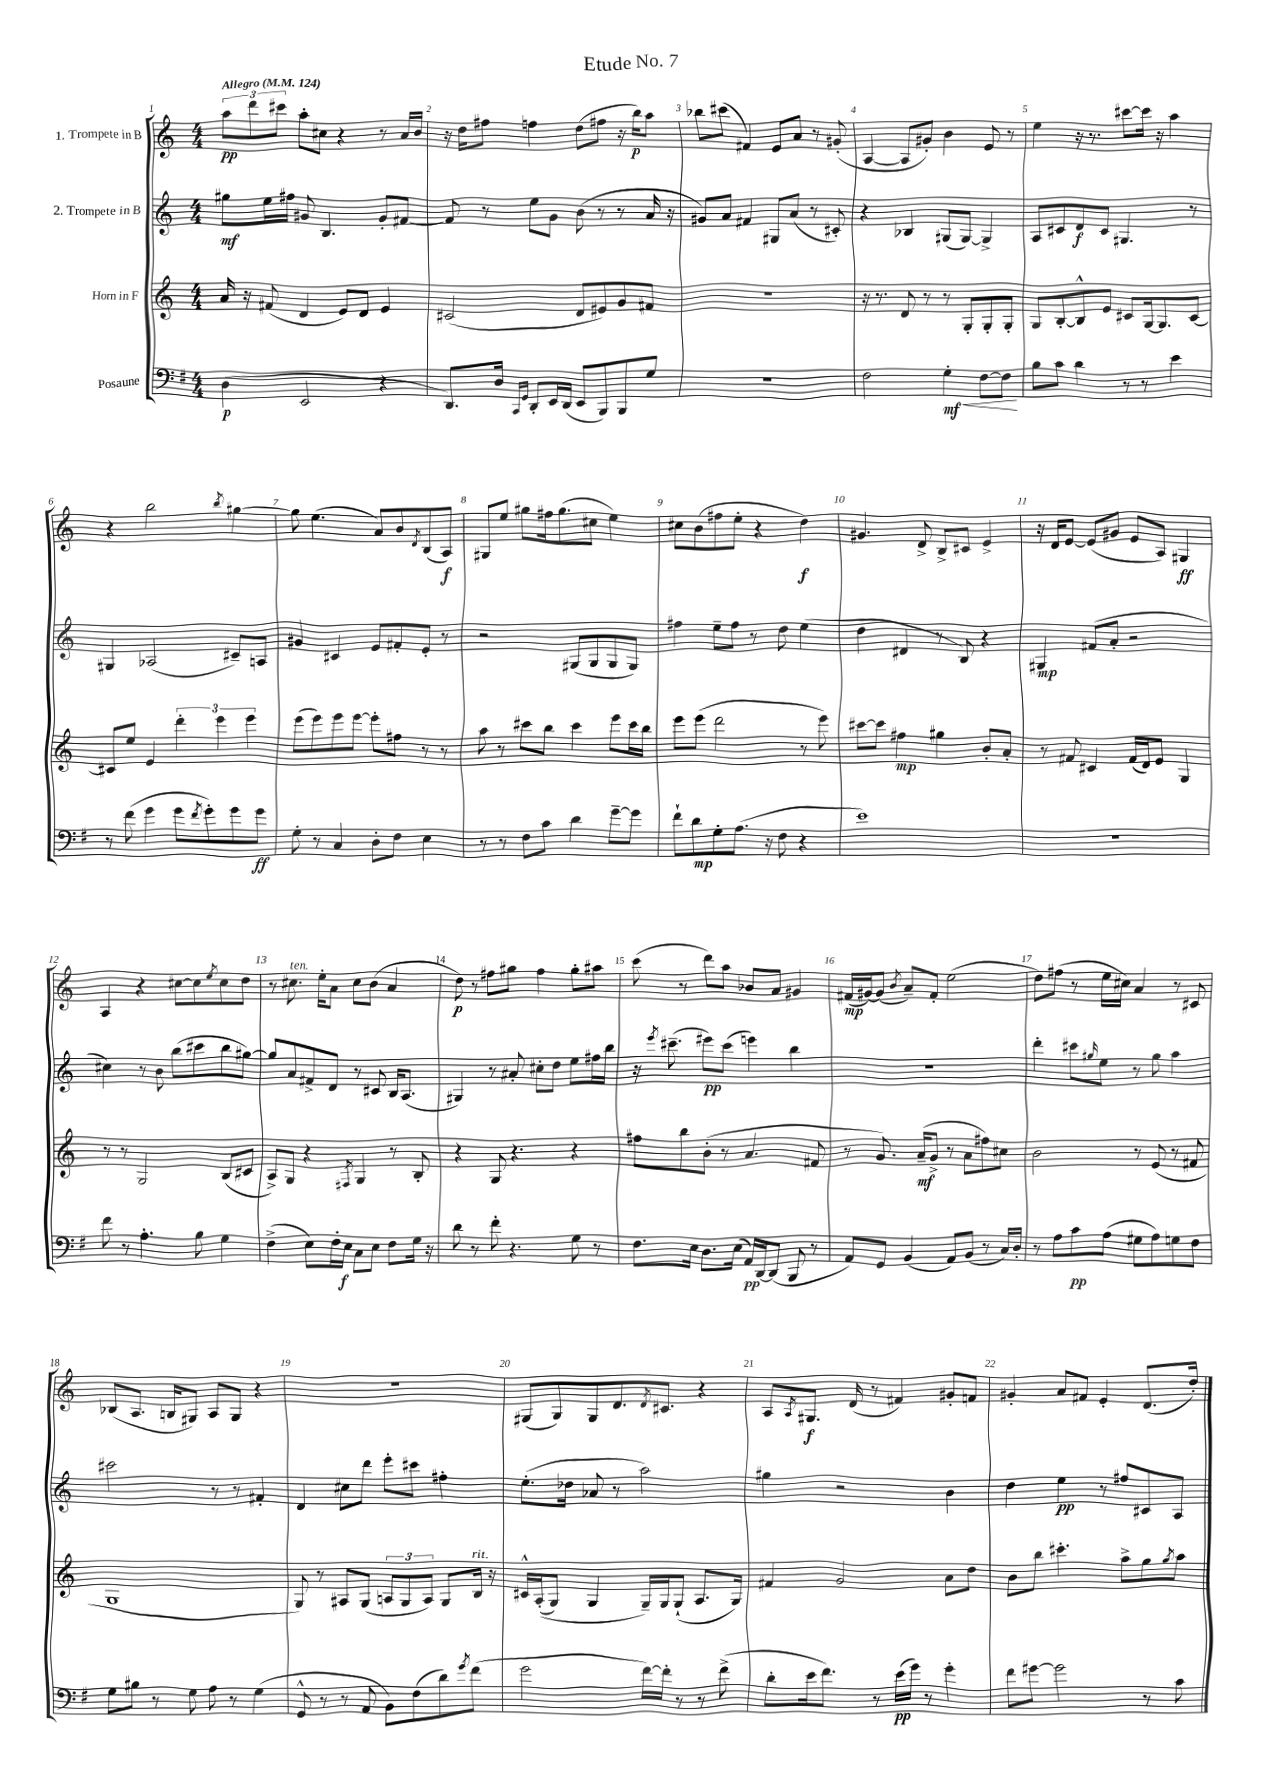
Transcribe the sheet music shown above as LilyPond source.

\header { title = "Etude No. 7" }
<<
\new StaffGroup <<
\new Staff = "s0" \with { instrumentName = "1. Trompete in B" } {
    \clef treble \key c \major \numericTimeSignature \time 4/4 \tempo "Allegro" 4 = 124
    \tuplet 3/2 { a''8\pp d'''8 cis'''8 } a''8-. cis''8 r4 r8 a'16 b'16 |
    r16 d''16 fis''8 f''4 d''8( fis''8 r16 b''16\p) a''8 |
    bes''8 cis'''8( fis'4) e'8 a'8 r8 gis'8-.( |
    a4~ a8 gis'8-.) b'4 e'8 r8 |
    e''4 r16 r8. cis'''8~ cis'''16 r16 a''4 |
    r4 b''2 \acciaccatura { b''8 } gis''4~ |
    gis''8 e''4.( a'8) b'8 \acciaccatura { d'8 } b8( a8\f) |
    gis8 e''8 gis''8 fis''16 gis''8.( cis''8 e''4) |
    cis''8 b'8( fis''8 e''8-. r4 d''4\f) |
    gis'4. d'8-> b8-> cis'8 e'4-> |
    r16 d'16 e'8~ e'8( gis'8 e'8 a8) gis4\ff |
    a4 r4 cis''8~ cis''8 \acciaccatura { e''8 } cis''8 d''8 |
    r8 cis''8.^\markup { \italic "ten." } e''16-. a'8 cis''8 b'8( a'4 |
    d''8\p) r8 fis''8 gis''8 fis''4 gis''8-. ais''8 |
    c'''8( r8 d'''8) a''8 bes'8 a'8 gis'4 |
    fis'16\mp( gis'16~) gis'8( \acciaccatura { b'8 } a'8--) fis'8-. e''2( |
    d''8) fis''8( r8 e''16 cis''16) a'4 r8 cis'8 |
    bes8( a8. b16 gis8) a8 gis8 r4 |
    R1 |
    gis8( gis8) gis8 d'8. \acciaccatura { d'8 } cis'8. r4 |
    a8 \acciaccatura { a8 } gis8.\f d'16( r8 fis'4) gis'8-. f'8 |
    gis'4-. a'8 fis'8 e'4-. d'8.( d''16-.) \bar "|." |
}
\new Staff = "s1" \with { instrumentName = "2. Trompete in B" } {
    \clef treble \key c \major \numericTimeSignature \time 4/4
    gis''8\mf e''16 fis''16 gis'8 b4. gis'8-. fis'8~ |
    fis'8 r8 e''8 g'8 b'8( r8 r8 a'16 r16 |
    gis'8) a'8 fis'4 gis8 a'8( r8 cis'8-.) |
    r4 bes4 gis8( gis8~) gis4-> |
    a8 cis'8 d'8\f cis'8 gis4. r8 |
    gis4 aes2( cis'8--) a8 |
    gis'4 cis'4 e'8 fis'8-. e'8-. r8 |
    r2 gis8( gis8 gis8 gis8) |
    fis''4 e''8-- fis''8 r8 d''8 e''4( |
    d''4 dis'4 r8 b8) r4 |
    gis4\mp fis'8( a'8-. r2 |
    cis''4) r8 b'8 b''8( cis'''8 b''8 gis''8~) |
    gis''8 a'8 fis'8-> d'8 r8 cis'8 b16 a8.( |
    gis4) r8 ais'8-. cis''8-. d''8 e''8 fis''16 b''16 |
    r16 \acciaccatura { e'''8 } cis'''8.--( eis'''8\pp) cis'''8( e'''4) b''4 |
    R1 |
    d'''4-. cis'''8 \grace { gis''16 } e''8 r8 gis''8 a''4 |
    cis'''2 r8 r8 fis'4-. |
    d'4 cis''8 d'''8 e'''8-. cis'''8 fis''4-. |
    e''8.-.( des''16 aes'8 r8 a''2) |
    gis''4 r2 b'4 |
    d''4 e''4\pp r8 fis''8 cis'8 a8 \bar "|." |
}
\new Staff = "s2" \with { instrumentName = "Horn in F" } {
    \clef treble \key c \major \numericTimeSignature \time 4/4
    a'16 r16 fis'8( d'4 e'8) d'8 e'4 |
    cis'2( d'8 eis'8) g'8 fis'8 |
    r1 |
    r16 r8. d'8 r8 r8 g8-. g8-. g8-. |
    g8 b8~-. b8-^ e'8 cis'8 g16~ g8. cis'8~ |
    cis'8 e''8 e'4 \tuplet 3/2 { d'''4-. e'''4 e'''4 } |
    e'''8( e'''8) e'''8 e'''8~ e'''8-. fis''8 r8 r8 |
    a''8 r8 cis'''8 b''8 cis'''4 e'''8 cis'''16 b''16 |
    e'''8 e'''8( d'''2 r8 e'''8) |
    cis'''8~ cis'''8 fis''4\mp gis''4 b'8-. a'8-. |
    r8 fis'8 cis'4 fis'16( d'16) e'8 g4 |
    r8 r8 g2 b8( cis'8 |
    a8->) g8 r4 \acciaccatura { fis8 } g4 r8 b8-. |
    r4 g8 r4. r4 |
    fis''8 b''8 b'8-.( r8 a'4. fis'8 |
    r8 g'8.) a'16--\mf( g'8-> r8 a'8 fis''8) cis''8 |
    b'2 r8 e'8( r8 fis'8 |
    g1 |
    g8) r8 ais8 g8( \tuplet 3/2 { a8 g8 a8) } g8 b16^\markup { \italic "rit." } r16 |
    cis'16-^ a16-.(\( g8) g4 g16--\) g16 g8-!( a8. g16) |
    fis'4 g'2 a'8 d''8 |
    b'8 b''8 cis'''4.-. a''8-> g''8 \acciaccatura { g''8 } a''8 \bar "|." |
}
\new Staff = "s3" \with { instrumentName = "Posaune" } {
    \clef bass \key g \major \numericTimeSignature \time 4/4
    d4\p( e,2 r4 |
    d,8.) d16 \grace { c,16 g,16 } d,8-. e,16 d,16( e,8 b,,8) b,,8 g8 |
    r1 |
    fis2 g4-.\mf\< fis8~ fis8\! |
    b8 c'8 d'4 r8 r8 e'4 |
    r8 fis'8( g'4 g'8 \acciaccatura { fis'8 } g'8-.) g'8 g'8\ff |
    g8-. r8 c4 d8-. fis8 e4 |
    r8 r8 fis8 c'8 d'4 g'8~-- g'8 |
    fis'8-! d'8\mp g8-. a8.( r16 fis8 r4 |
    e'1) |
    R1 |
    fis'8 r8 a4.-. b8 g4 |
    fis4->( e8) fis16-. e16\f c8 e8 fis8 g16 r16 |
    d'8 r8 fis'8-. r4. g8 r8 |
    fis8. e16 d8. e16( a,16\pp) d,16~ d,8( b,,8 r8 |
    a,8) g,8 b,4( a,8) b,8( r8 c16) d16-. |
    r8 a8 c'8\pp a8( gis8 a8) g8 fis8 |
    g8 bis8 r8 g8 a8 r8 g4( |
    g,8-^ r8 r8 a,8 b,8) fis8( d'8) \acciaccatura { g'8 } fis'8( |
    g'2 fis'16~) fis'16-. r8 r8 fis'8->( |
    d'8-. e'16 fis'8.) r8 e'16\pp( g'16) r8 g'4-. |
    fis'8 gis'8~ gis'2 r8 c'8 \bar "|." |
}
>>
>>
\layout { \context { \Score \override BarNumber.break-visibility = ##(#f #t #t) barNumberVisibility = #all-bar-numbers-visible } }
